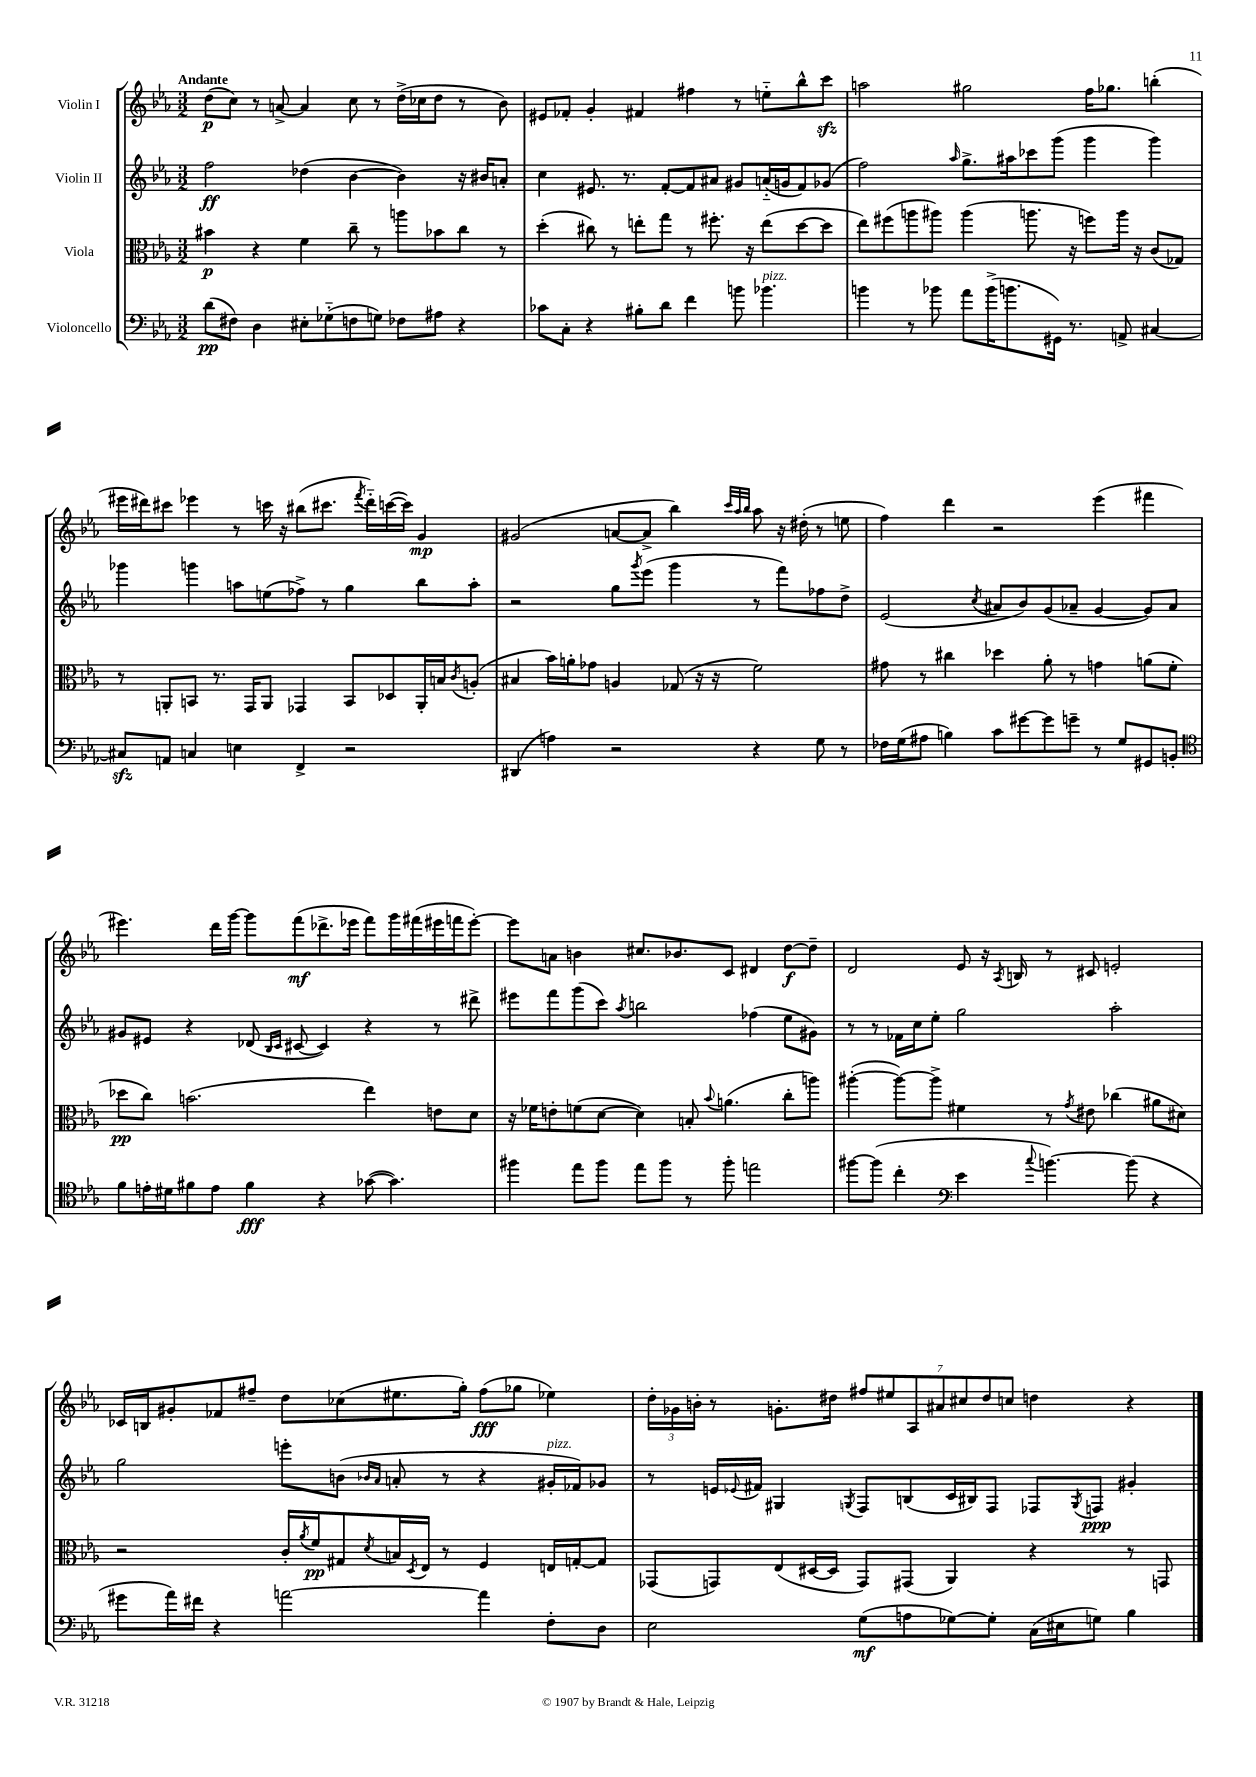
<<
\new StaffGroup <<
\new Staff = "s0" \with { instrumentName = "Violin I" } {
    \clef treble \key ees \major \numericTimeSignature \time 3/2 \tempo "Andante"
    d''8\p( c''8) r8 a'8~-> a'4 c''8 r8 d''16->( ces''16 d''8 r8 bes'8) |
    eis'8 fes'8-. g'4-. fis'4 fis''4 r8 e''8-_ bes''8-^ c'''8\sfz |
    a''2 gis''2 f''16 ges''8. b''4-.( |
    eis'''16 dis'''16) cis'''8 ees'''4 r8 c'''16 r16 bis''8( cis'''8. \acciaccatura { f'''8 } dis'''16-_) c'''16~( c'''16) g'4\mp |
    gis'2( a'8~ a'8-> bes''4) \grace { c'''32 aes''32 bes''32 } aes''8 r16 dis''16-.( r8 e''8 |
    f''4) d'''4 r2 ees'''4( fis'''4 |
    eis'''4.) d'''16 g'''16~ g'''8 f'''8\mf( des'''8.-> ees'''16 f'''8) g'''16 fis'''16( eis'''16 f'''16 eis'''8~-.) |
    eis'''8 a'8 b'4 cis''8. bes'8. c'8 dis'4 d''8~\f d''8-- |
    d'2 ees'8 r16 \acciaccatura { aes8 } b16 r8 cis'8 e'2-. |
    ces'16 b16 gis'8-. fes'8 fis''8-- d''8 ces''8( eis''8. g''16-.) fis''8\fff( ges''8 ees''4) |
    \tuplet 3/2 { d''16-. ges'16 b'16-. } r8 g'8.-. dis''16 \tuplet 7/4 { fis''8 eis''8 aes8 ais'8 cis''8 dis''8 c''8 } d''4 r4 \bar "|." |
}
\new Staff = "s1" \with { instrumentName = "Violin II" } {
    \clef treble \key ees \major \numericTimeSignature \time 3/2
    f''2\ff des''4( bes'4~ bes'4) r16 bis'16 a'8-. |
    c''4 eis'8. r8. f'8~-. f'8 ais'8 gis'8 a'16-_( g'16 f'8) ges'8( |
    f''2) \grace { aes''16 } g''8.-> ais''16 ces'''8 g'''8( g'''4 g'''4) |
    ges'''4 g'''4 a''8 e''8( fes''8->) r8 g''4 bes''8 a''8-. |
    r2 g''8 \acciaccatura { g'''8 } ees'''8( g'''4 r8 f'''8) fes''8 d''8-> |
    ees'2( \acciaccatura { c''8 } ais'8 bes'8) g'8( aes'8-- g'4~ g'8) aes'8 |
    gis'8 eis'8 r4 des'8( \grace { bes16 c'16 } cis'8~ cis'4) r4 r8 dis'''8-> |
    eis'''8 f'''8 g'''8( c'''8) \acciaccatura { aes''8 } b''2 fes''4( ees''8 gis'8) |
    r8 r8 fes'16 c''16 ees''8-. g''2 aes''2-. |
    g''2 e'''8-. b'8( \grace { bes'16 aes'16 } a'8-. r8 r4 gis'16-.^\markup { \italic "pizz." } fes'16) ges'8 |
    r8 e'16 \appoggiatura { ees'8 } fis'16 gis4 \acciaccatura { g8 } f8 b8( c'16 bis16) f8 fes8 \acciaccatura { g8 } f8\ppp gis'4-. \bar "|." |
}
\new Staff = "s2" \with { instrumentName = "Viola" } {
    \clef alto \key ees \major \numericTimeSignature \time 3/2
    bis'4\p r4 f'4 c''8-- r8 a''8 bes'8 c''8 r8 |
    d''4-.( cis''8) r8 e''8-. g''8 r8 fis''8.-. r16 e''8( d''8~ d''8 |
    ees''8) fis''8( a''8 ais''8) ais''4( a''8. r16 f''8) a''16 r16 c'8( ges8) |
    r8 a,8-. b,8 r8. g,16 a,8 ges,4 b,8 des8 a,16-. b16 \acciaccatura { c'8 } a8-.( |
    bis4 bes'16) a'16-. ges'8 a4 ges8( r16 r16 f'2) |
    gis'8 r8 cis''4 des''4 aes'8-. r8 g'4 a'8( f'8-. |
    des''8\pp c''8) b'2.( ees''4) e'8 d'8 |
    r16 fes'16 e'8-. f'8( d'8~ d'4) b8-. \appoggiatura { bes'8 } a'4.( c''8-. a''8) |
    ais''4~-.( ais''8~) ais''8-> fis'4 r8 \acciaccatura { g'8 } eis'8 ces''4( ais'8 dis'8) |
    r2 c'16-. \acciaccatura { aes'8 } f'16\pp gis8 \acciaccatura { d'8 } b16 \acciaccatura { d8 } ees16 r8 f4 e16 g16~-. g8 |
    ges,8( g,8) ees8( dis16~ dis16 g,8) gis,8( aes,4) r4 r8 g,8 \bar "|." |
}
\new Staff = "s3" \with { instrumentName = "Violoncello" } {
    \clef bass \key ees \major \numericTimeSignature \time 3/2
    d'8\pp( fis8) d4 eis8-. ges8-_( f8 g8) fes8 ais8 r4 |
    ces'8 c8-. r4 bis8-. d'8 f'4 b'8 bes'4.^\markup { \italic "pizz." } |
    b'4 r8 bes'8 aes'8 bes'16->( b'8. gis,16) r8. a,8-> cis4~ |
    cis8\sfz a,8 c4 e4 f,4-> r2 |
    dis,4( a4) r2 r4 g8 r8 |
    fes16 g16( ais8 b4) c'8 gis'8~ gis'8 g'8-- r8 g8 gis,8 b,8-. |
    \clef tenor f'8 e'16-. dis'16 fis'8 e'8 fis'4\fff r4 ges'8~( ges'4.) |
    fis''4 ees''8 fis''8 ees''8 fis''8 r8 fis''8-. e''2 |
    fis''8~ fis''8( c''4-. \clef bass ees'4 \appoggiatura { c''8 } b'4.~) b'8( r4 |
    gis'8 aes'16) fis'16 r4 a'2~ a'4 f8-. d8 |
    ees2 g8\mf( a8 ges8~) ges8-. c16( eis16 g8) bes4 \bar "|." |
}
>>
>>
\layout { \context { \Score \remove "Bar_number_engraver" } }
